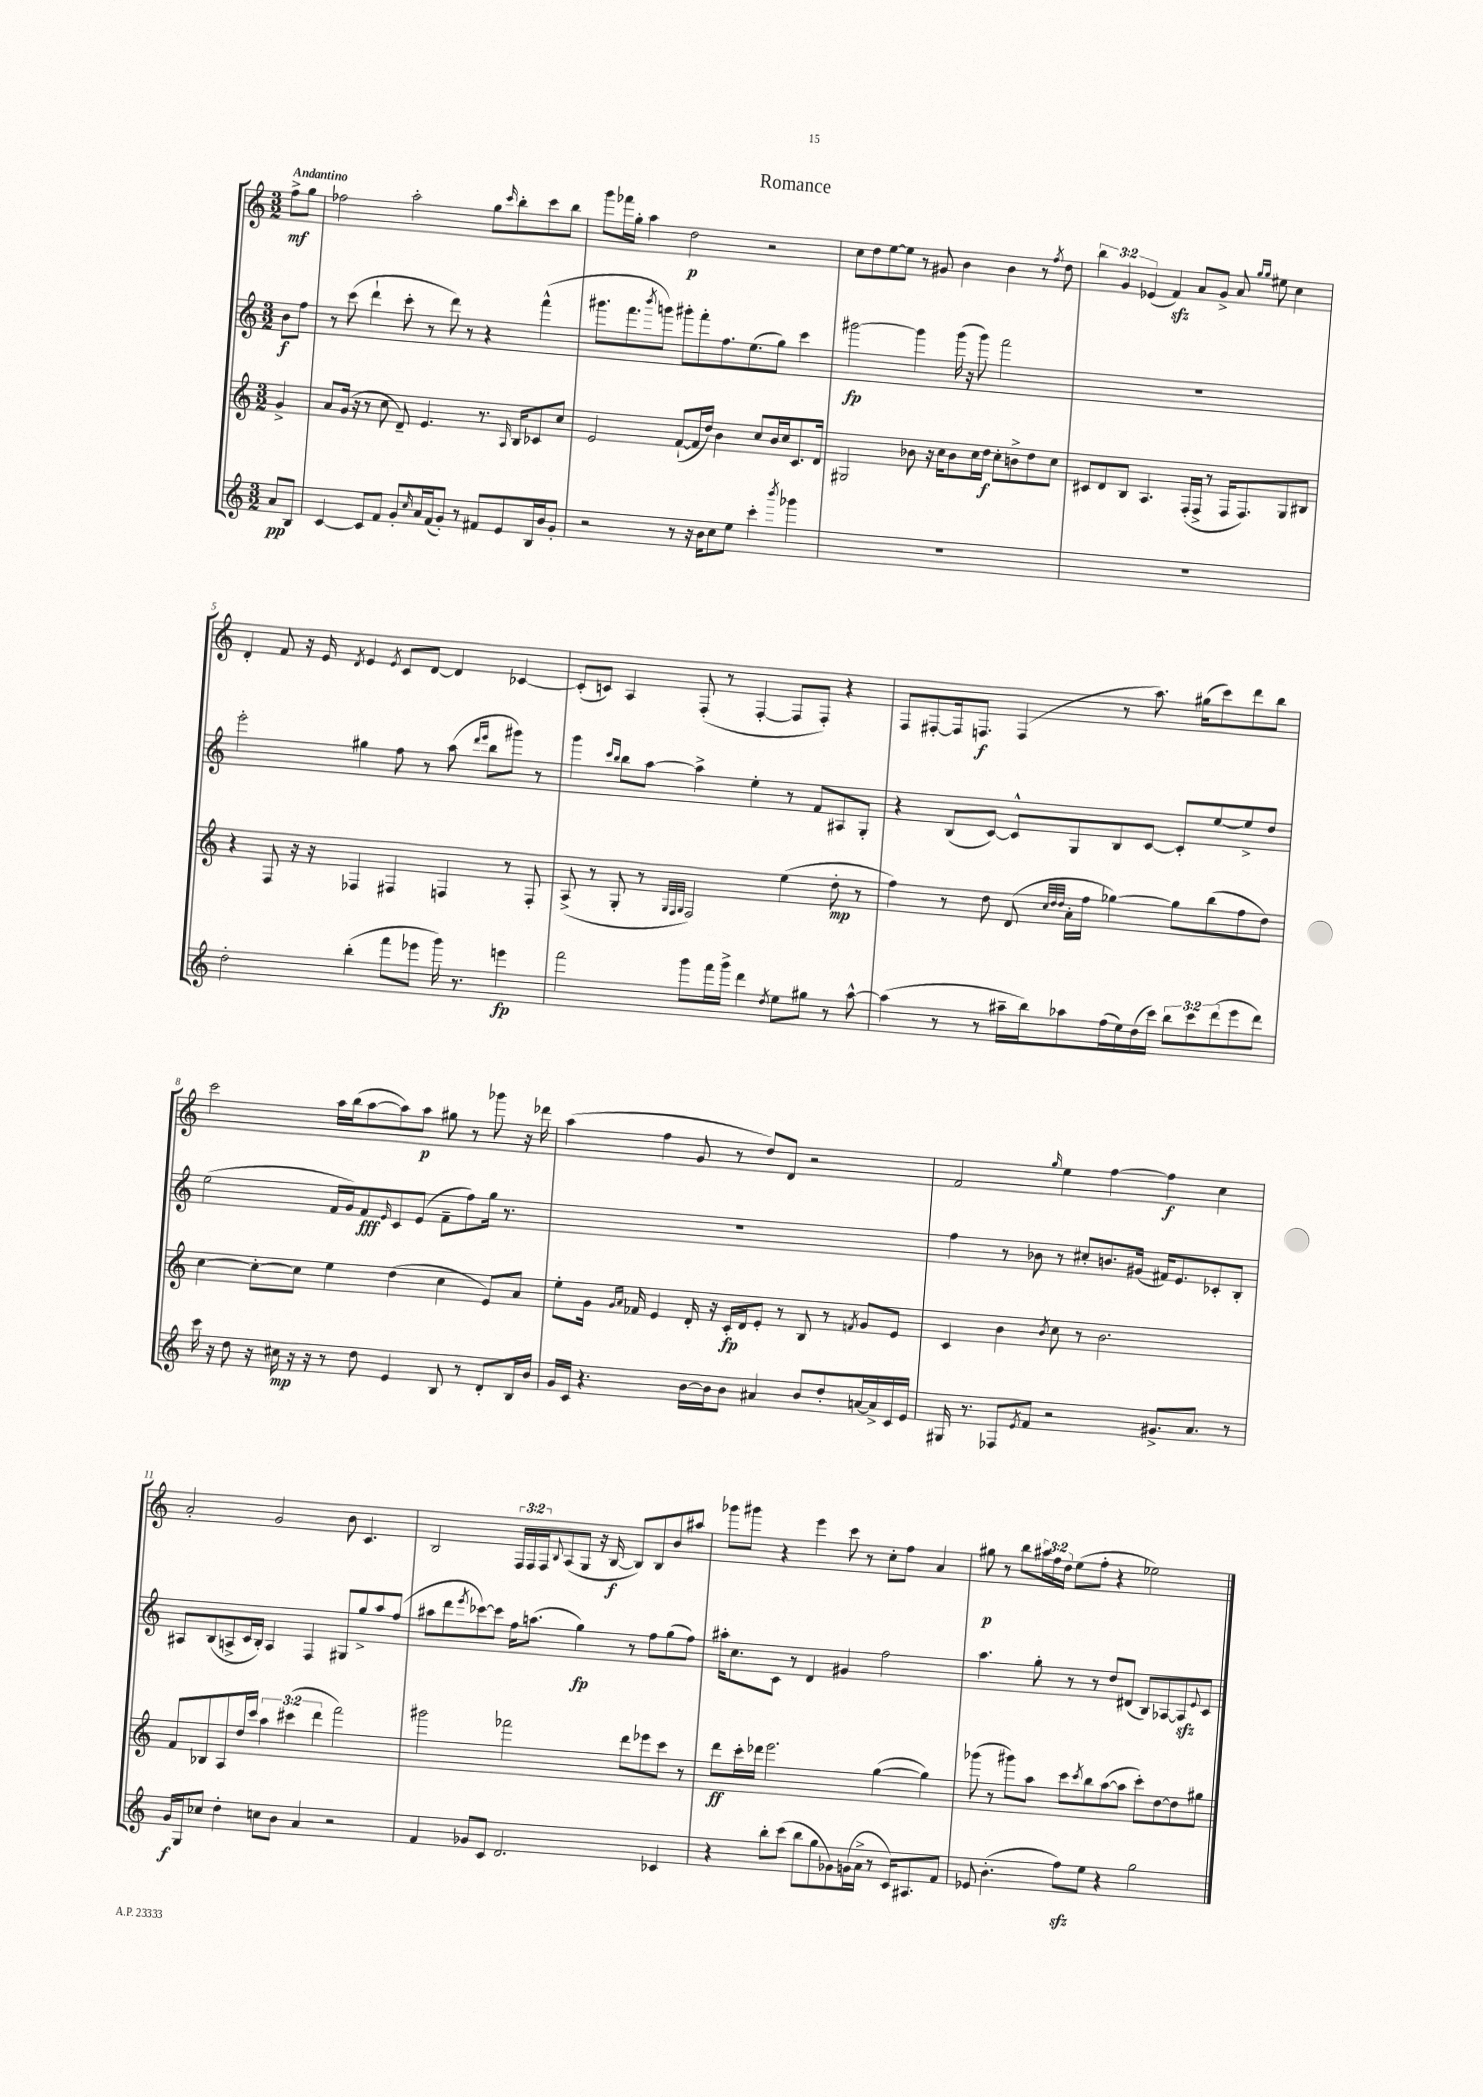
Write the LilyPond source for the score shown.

\header { title = "Romance" }
<<
\new StaffGroup <<
\new Staff = "s0" {
    \clef treble \key c \major \numericTimeSignature \time 3/2 \override Staff.TupletNumber.text = #tuplet-number::calc-fraction-text \partial 4 \tempo "Andantino"
    f''8->\mf g''8 |
    fes''2 a''2-. g''8 \grace { c'''16 } b''8-. c'''8 b''8 |
    g'''8 fes'''16 g''16-. a''4 d''2\p r2 |
    c''8 d''8 e''8~ e''8 r8 gis'8 b'4 b'4 r8 \acciaccatura { f''8 } d''8 |
    \tuplet 3/2 { b''4 g'4 ees'4( } f'4\sfz) a'8 g'8-> a'8 \grace { g''16 g''16 } eis''8 c''4 |
    d'4-. f'8 r16 e'16 \acciaccatura { d'8 } e'4 \acciaccatura { e'8 } c'8 d'8~ d'4 ces'4~ |
    ces'8-.( c'8) a4 f8-.( r8 f4~-. f8 f8-.) r4 |
    f8 fis8~-. fis16 f8.\f f4( r8 a''8.) gis''16( c'''8) d'''8 b''8 |
    c'''2 a''16 b''16( a''8~ a''8) a''8\p gis''8 r8 ges'''8 r16 des'''16 |
    a''4( f''4 g'8 r8 d''8) d'8 r2 |
    f'2 \grace { g''16 } e''4 f''4~ f''4\f c''4 |
    a'2-. g'2 b'8 c'4. |
    b2 \tuplet 3/2 { f16 f16 f16 } \appoggiatura { b8 } a8( g8 r16 b16~\f b8) b8 b'8 ais''8 |
    ges'''8 gis'''8 r4 e'''4 c'''8 r8 c''8-. f''8 a'4 |
    gis''8\p r8 b''8 \tuplet 3/2 { ais''16 f''16 d''16 } e''8( f''8-. r4 ees''2) \bar "|." |
}
\new Staff = "s1" {
    \clef treble \key c \major \numericTimeSignature \time 3/2 \partial 4
    b'8\f f''8 |
    r8 c'''8( d'''4-! c'''8-. r8 d'''8) r8 r4 f'''4-^( |
    gis'''8. f'''8. \acciaccatura { b'''8 } g'''8) gis'''8-. f'''8-. f''8. e''8.( g''8) c'''4 |
    gis'''2~\fp gis'''4 gis'''16( r16 gis'''8) f'''2 |
    R1. |
    e'''2-. gis''4 f''8 r8 a''8( \grace { d'''16 e'''16 } b''8 gis'''8) r8 |
    g'''4 \grace { c'''16 b''16 } b''8 a''8~ a''4-> e''4-. r8 f'8 ais8 g8-. |
    r4 b8( c'8~) c'8-^ g8 b8 c'8~ c'8-. e''8~ e''8-> d''8 |
    e''2( f'16 g'16) f'8\fff \grace { e'16 } c'8 e'8( f'8-- f''8) g''16 r8. |
    R1. |
    f''4 r8 bes'8 r8 cis''8-. b'8. gis'16( fis'16) e'8. ces'8-. b8-. |
    ais8 b8( a8-> c'16 b16-.) a4 f4 gis8 g''8-> a''8 f''8( |
    ais''8 d'''8 \acciaccatura { e'''8 } ces'''8~) ces'''8 f''16 a''8.( g''4\fp) r8 f''8 g''8( f''8) |
    ais''16-. c''8. c'8 r8 d'4 gis'4 f''2 |
    a''4. g''8-. r8 r8 d''8 dis'8( b8) aes8~ aes8\sfz \appoggiatura { e'8 } c'8 \bar "|." |
}
\new Staff = "s2" {
    \clef treble \key c \major \numericTimeSignature \time 3/2 \override Staff.TupletNumber.text = #tuplet-number::calc-fraction-text \partial 4
    g'4-> |
    a'8 g'16( r16 r8 c''8 d'8--) e'4. r8. \grace { a16 } b16 ces'8 c''8 |
    e'2 f'8~-!( f'16 d''16) b'4 c''8 b'16 c''16 c'8. d'16 |
    gis2 bes'8 r16 c''16 bes'8 c''16 d''16\f c''8-. b'8-> d''8 c''8 |
    cis'8 d'8 b8 a4. f16-.( f16-> r8 f16 f8.) g8 bis8 |
    r4 f8 r16 r16 fes4 fis4 f4 r8 f8-. |
    a8->( r8 g8-. r8 \grace { g32 f32 g32 } f2) e''4( d''8-.\mp r8 |
    f''4) r8 d''8 d'8( \grace { c''32 d''32 d''32 } a'16-. f''16 ges''4~) ges''8 b''8( f''8 d''8) |
    c''4~ c''8~-. c''8 e''4 d''4( c''4 e'8) a'8 |
    e''8-. g'16 \grace { g'16 a'16 } fes'16 e'4 d'16-. r16 c'16-.\fp d'16 e'8-. r8 b8 r8 \acciaccatura { f'8 } g'8 e'8 |
    c'4 b'4 \acciaccatura { b'8 } c''8 r8 b'2. |
    f'8 bes8 a8 d''16 c'''16 \tuplet 3/2 { a''4 cis'''4( d'''4 } f'''2) |
    gis'''2 fes'''2 d'''8 ees'''8 c'''8 r8 |
    d'''8\ff c'''16-. des'''16 e'''2. g''4~( g''4) |
    ges'''8( r8 gis'''8) a''8 c'''8 \acciaccatura { c'''8 } b''8 a''8~( a''8 c'''8-.) d''8~ d''8 gis''8 \bar "|." |
}
\new Staff = "s3" {
    \clef treble \key c \major \numericTimeSignature \time 3/2 \override Staff.TupletNumber.text = #tuplet-number::calc-fraction-text \partial 4
    a'8\pp b8 |
    c'4~ c'8 f'8 g'8-. \grace { c''16 } a'16 f'16( g'8-.) r8 fis'8 e'8 b16 b'16 g'8-. |
    r2 r8 r16 b'16 c''8 e''8 c'''4-. \acciaccatura { b'''8 } ges'''4 |
    R1. |
    R1. |
    d''2-. b''4-.( f'''8 ees'''8 g'''16) r8. e'''4\fp |
    f'''2 g'''8 f'''16 g'''16-> d'''4 \acciaccatura { d''8 } e''8 gis''8 r8 a''8~-^ |
    a''4( r8 r8 ais''16-- b''16) aes''8 f''16( e''16) d''16( c'''16) \tuplet 3/2 { b''8 c'''8 d'''8( } e'''8 d'''8) |
    c'''16 r16 d''8 r16 cis''16\mp r16 r16 r8 d''8 e'4 b8 r8 d'8-. b16 b'16 |
    g'16 c'16 r4. b'16~ b'16 b'8 ais'4 b'8 d''8-. a'16~ a'16-> c'16 e'16 |
    gis16 r8. fes8 \acciaccatura { e'8 } f'8 r2 gis'8.-> a'8. r8 |
    g'16\f g16 ces''8 d''4-. c''8 b'8 a'4 r2 |
    f'4 ges'8 c'8 d'2. ces'4 |
    r4 b''8-. c'''8( b''8 g''8 ges'8) g'16( a'16-> r8 c'16) ais8. f'8 |
    ees'8 b'4.-.( f''8\sfz) e''8 r4 g''2 \bar "|." |
}
>>
>>
